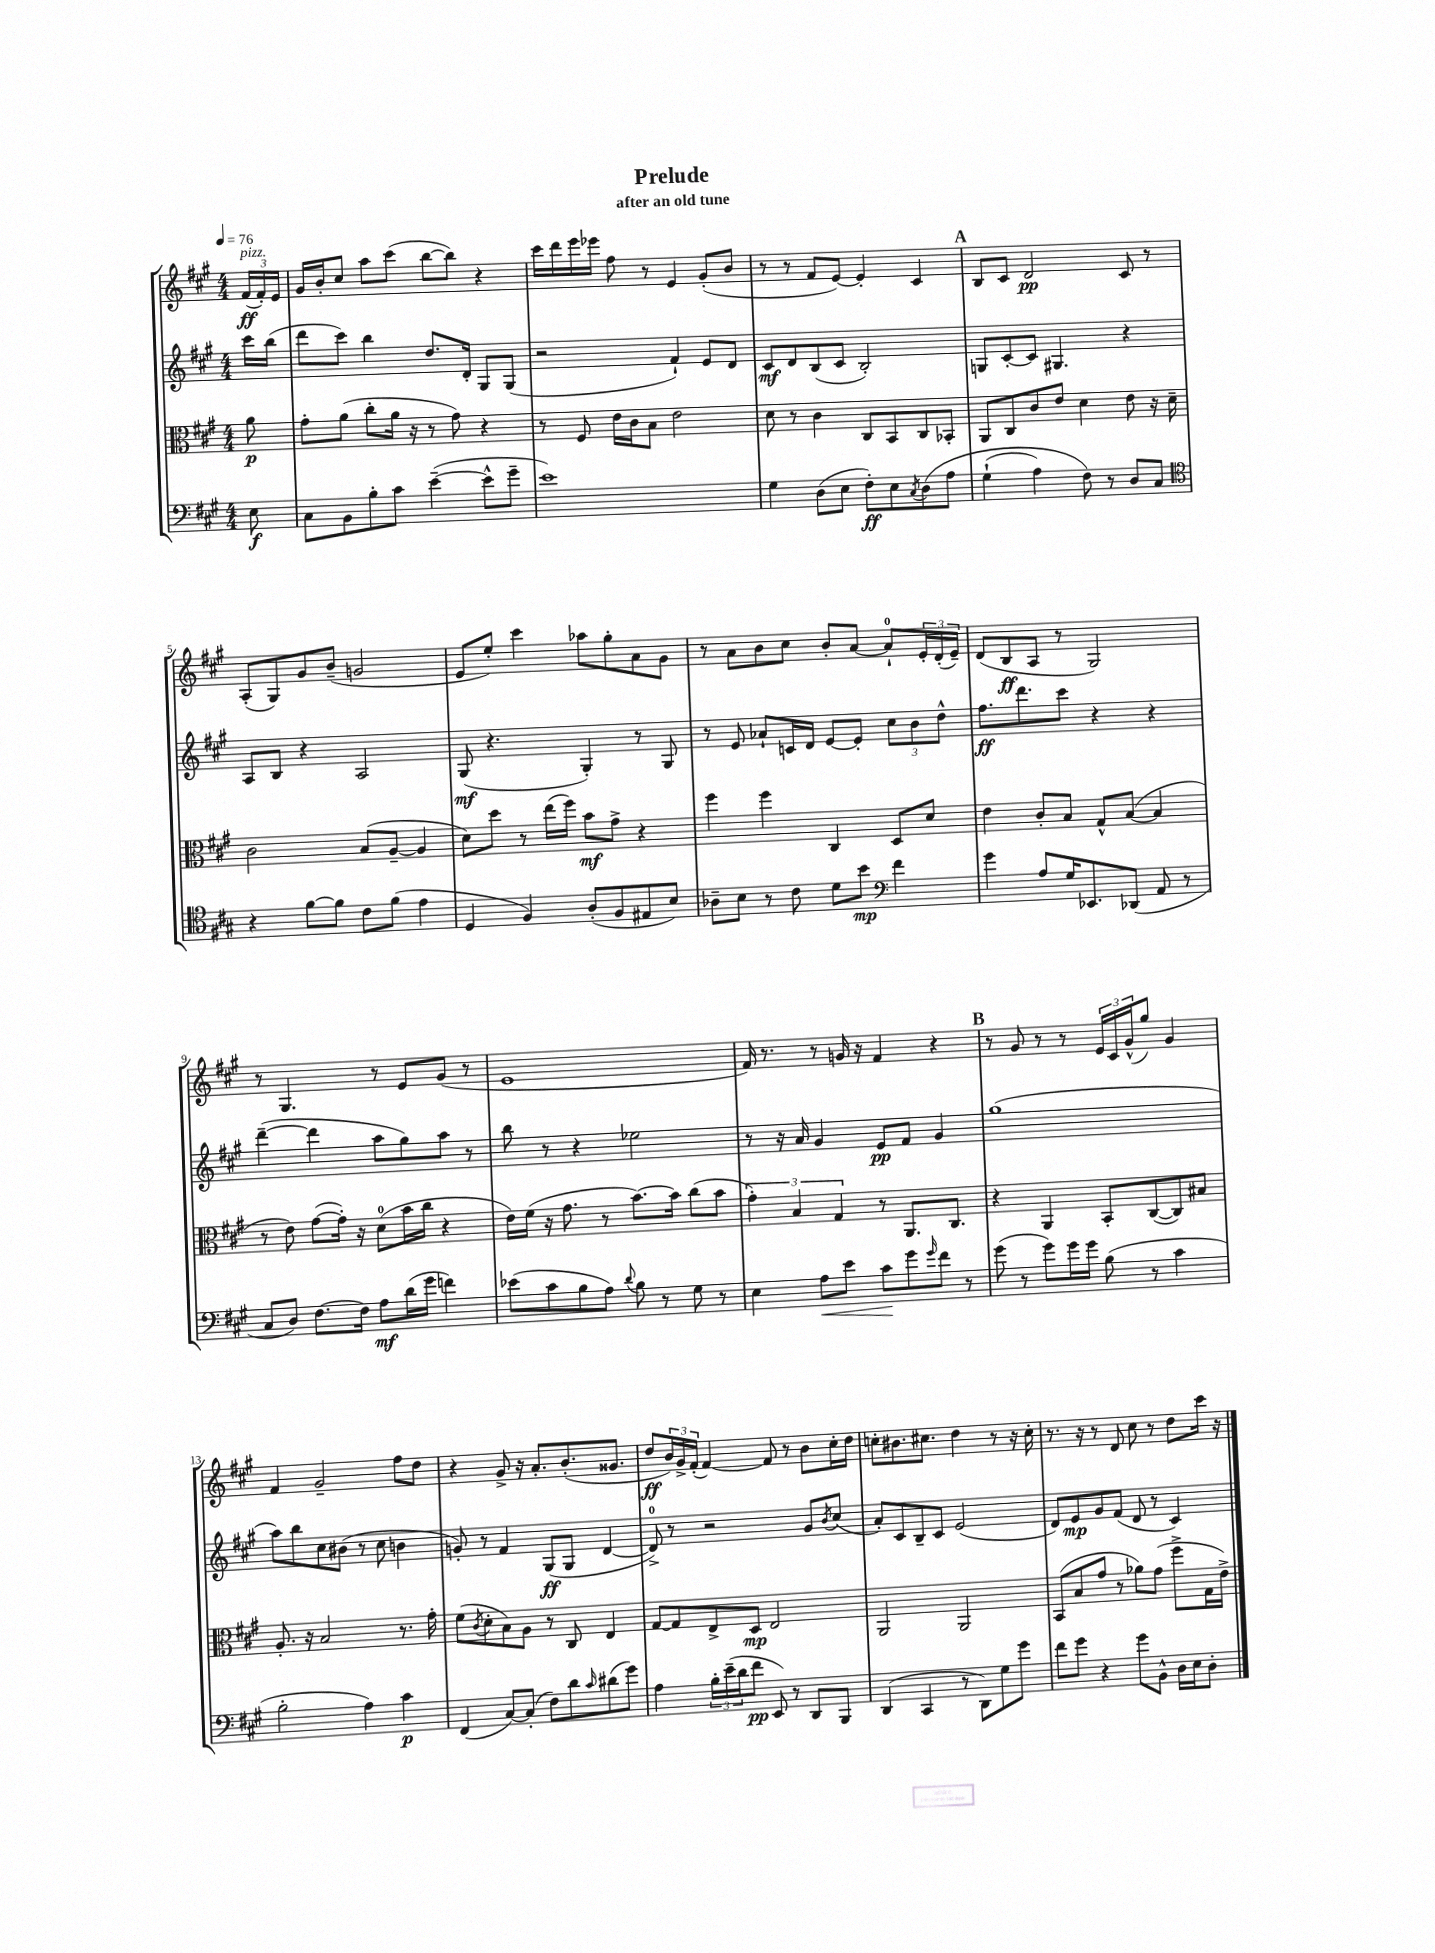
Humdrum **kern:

**kern	**dynam	**kern	**dynam	**kern	**dynam	**kern	**dynam
*part4	*part4	*part3	*part3	*part2	*part2	*part1	*part1
*staff4	*staff4	*staff3	*staff3	*staff2	*staff2	*staff1	*staff1
*clefF4	*	*clefC3	*	*clefG2	*	*clefG2	*
*k[f#c#g#]	*	*k[f#c#g#]	*	*k[f#c#g#]	*	*k[f#c#g#]	*
*M4/4	*	*M4/4	*	*M4/4	*	*M4/4	*
*MM76	*	*MM76	*	*MM76	*	*MM76	*
=	=	=	=	=	=	=	=
!	!	!	!	!	!	!LO:TX:a:i:t=pizz.	!
8E\	f	8a\	p	16ccc#\LL	.	(24f#/LL	ff
.	.	.	.	.	.	24f#'/)	.
.	.	.	.	(16bb\JJ	.	.	.
.	.	.	.	.	.	24e/JJ	.
=1	=1	=1	=1	=1	=1	=1	=1
8C#\L	.	8g#'\L	.	8ddd\L	.	16g#/LL	.
.	.	.	.	.	.	16b'/J	.
8BB\	.	(8a\J	.	8ccc#\J)	.	8cc#/J	.
8B'\	.	8cc#'\L	.	4bb\	.	8aa\L	.
8c#\J	.	16a\Jk	.	.	.	(8ccc#\J	.
.	.	16r	.	.	.	.	.
([4e~\	.	8r	.	8.dd/L	.	[8bb\L	.
.	.	8g#\)	.	.	.	8bb\J])	.
.	.	.	.	16d'/Jk	.	.	.
8e^^\L]	.	4r	.	8G#/L	.	4r	.
8g#~\J	.	.	.	(8G#/J	.	.	.
=2	=2	=2	=2	=2	=2	=2	=2
1e)	.	8r	.	2r	.	16ccc#\LL	.
.	.	.	.	.	.	16ddd\	.
.	.	8F#/	.	.	.	16eee\	.
.	.	.	.	.	.	16eee-X\JJ	.
.	.	16e\LL	.	.	.	8ff#\	.
.	.	16c#\J	.	.	.	.	.
.	.	8B\J	.	.	.	8r	.
.	.	2e\	.	4f#`/)	.	4e/	.
.	.	.	.	8e/L	.	(8g#'/L	.
.	.	.	.	8d/J	.	8b/J	.
=3	=3	=3	=3	=3	=3	=3	=3
4G#\	.	8d\	.	8c#/L	mf	8r	.
.	.	8r	.	8d/	.	8r	.
(8D\L	.	4c#\	.	(8B/	.	8f#/L	.
8E\J	.	.	.	8c#/J	.	[8e/J)	.
8F#'\L)	ff	8C#/L	.	2B'/)	.	4e'/]	.
8E\	.	8BB/	.	.	.	.	.
8qC#/	.	.	.	.	.	.	.
(8D\	.	8C#/	.	.	.	4c#/	.
8A\J	.	8BB-X'/J	.	.	.	.	.
!!LO:REH:place=s1:t=A
=4	=4	=4	=4	=4	=4	=4	=4
(4G#`\	.	8AA/L	.	8Gn/L	.	8B/L	.
.	.	8C#/	.	[8c#'/	.	8c#/J	.
4A\)	.	8c#/	.	8c#/J]	.	2d/	pp
.	.	8e/J	.	4.G#X/	.	.	.
8F#\)	.	4d\	.	.	.	.	.
8r	.	.	.	.	.	.	.
8D/L	.	8e\	.	4r	.	8c#/	.
8C#/J	.	16r	.	.	.	8r	.
.	.	16d~\	.	.	.	.	.
!!LO:LB:g=z
=5	=5	=5	=5	=5	=5	=5	=5
*clefC4	*	*	*	*	*	*	*
4r	.	2c#\	.	8A/L	.	(8A'/L	.
.	.	.	.	8B/J	.	8G#/)	.
[8f#\L	.	.	.	4r	.	8g#/	.
8f#\J]	.	.	.	.	.	(8b~/J	.
8c#\L	.	(8B/L	.	2A/	.	2gn/	.
(8f#\J	.	[8A~/J	.	.	.	.	.
4e\	.	4A/]	.	.	.	.	.
=6	=6	=6	=6	=6	=6	=6	=6
4D/	.	8d\L)	.	(8G#/	mf	8e/L	.
.	.	8dd\J	.	4.r	.	8ee'/J)	.
4F#/)	.	8r	.	.	.	4ccc#\	.
.	.	(16ee\LL	.	.	.	.	.
.	.	16ff#\JJ)	.	.	.	.	.
(8A'/L	.	8b\L	mf	4G#'/)	.	8aa-X\L	.
8F#/	.	8g#^\J	.	.	.	8gg#'\	.
8E#X/	.	4r	.	8r	.	8a\	.
8B/J)	.	.	.	8G#/	.	8g#\J	.
=7	=7	=7	=7	=7	=7	=7	=7
8A-X~\L	.	4ff#\	.	8r	.	8r	.
8B\J	.	.	.	8e/	.	8a\L	.
8r	.	4ff#\	.	8a-X`/L	.	8b\	.
8c#\	.	.	.	16cn/L	.	8cc#\J	.
.	.	.	.	16d/JJ	.	.	.
8d\L	.	4C#/	.	[8e/L	.	8b'/L	.
8b\J	mp	.	.	8e'/J]	.	[8a/J	.
*clefF4	*	*	*	*	*	*	*
4f#\	.	8D/L	.	12cc#\L	.	8a`/L]	.
.	.	.	.	12b\	.	.	.
.	.	8d/J	.	.	.	24e'/L	.
.	.	.	.	12dd^^\J	.	(24d'/	.
.	.	.	.	.	.	24e~/JJ)	.
=8	=8	=8	=8	=8	=8	=8	=8
4g#\	.	4e\	.	8.ff#\L	ff	(8d/L	.
.	.	.	.	.	.	8B/	ff
.	.	.	.	8.ddd\	.	.	.
8A/L	.	8c#'/L	.	.	.	8A/J	.
16G#/K	.	8B/J	.	8ccc#\J	.	8r	.
8.EE-X/	.	.	.	.	.	.	.
.	.	8G#^^/L	.	4r	.	2G#/)	.
(8DD-X/J	.	([8B/J	.	.	.	.	.
8AA/	.	4B/]	.	4r	.	.	.
8r	.	.	.	.	.	.	.
!!LO:LB:g=z
=9	=9	=9	=9	=9	=9	=9	=9
8C#/L	.	8r	.	([4ddd~\	.	8r	.
8D/J)	.	8e\)	.	.	.	4.G#/	.
[8.F#\L	.	([8g#\L	.	4ddd\]	.	.	.
.	.	16g#'\Jk])	.	.	.	.	.
16F#\Jk]	.	16r	.	.	.	.	.
8A\L	mf	(8d\L	.	8aa\L	.	8r	.
(16d\L	.	16b\L	.	8gg#\)	.	8e/L	.
16g#\JJ	.	16cc#\JJ	.	.	.	.	.
4fn\)	.	4r	.	8aa\J	.	(8g#/J	.
.	.	.	.	8r	.	8r	.
=10	=10	=10	=10	=10	=10	=10	=10
(8e-X\L	.	16e\LL)	.	8bb\	.	1e	.
.	.	(16f#\JJ	.	.	.	.	.
8c#\	.	16r	.	8r	.	.	.
.	.	8.g#\	.	.	.	.	.
8B\	.	.	.	4r	.	.	.
8A\J)	.	8r	.	.	.	.	.
8qqd/	.	.	.	.	.	.	.
8B\	.	[8.b\L)	.	2ee-X\	.	.	.
8r	.	.	.	.	.	.	.
.	.	16b\Jk]	.	.	.	.	.
8G#\	.	(8cc#\L	.	.	.	.	.
8r	.	8b\J	.	.	.	.	.
=11	=11	=11	=11	=11	=11	=11	=11
4E\	.	6g#'\)	.	8r	.	16f#/)	.
.	.	.	.	.	.	8.r	.
.	.	.	.	16r	.	.	.
.	.	6B/	.	.	.	.	.
.	.	.	.	16a/	.	.	.
!	!LO:HP:b	!	!	!	!	!	!
8A\L	<	.	.	4g#/	.	8r	.
.	.	6G#/	.	.	.	.	.
8e\J	.	.	.	.	.	16gn/	.
.	.	.	.	.	.	16r	.
8c#\L	.	8r	.	8e/L	pp	4f#/	.
8g#\	[	8.AA/L	.	8f#/J	.	.	.
16qqg#/	.	.	.	.	.	.	.
8f#\J	.	.	.	4g#/	.	4r	.
.	.	8.C#/J	.	.	.	.	.
8r	.	.	.	.	.	.	.
!!LO:REH:place=s1:t=B
=12	=12	=12	=12	=12	=12	=12	=12
(8g#\	.	4r	.	(1gg#	.	8r	.
8r	.	.	.	.	.	8g#/	.
8g#\L)	.	4AA/	.	.	.	8r	.
16g#\L	.	.	.	.	.	8r	.
16g#\JJ	.	.	.	.	.	.	.
(8B\	.	8BB'/L	.	.	.	24e/LL	.
.	.	.	.	.	.	24c#/	.
.	.	.	.	.	.	(24g#^^/J	.
8r	.	([8C#/	.	.	.	8gg#/J)	.
4c#\	.	8C#/])	.	.	.	4g#/	.
.	.	8B#X/J	.	.	.	.	.
!!LO:LB:g=z
=13	=13	=13	=13	=13	=13	=13	=13
2B'\	.	8.A'/	.	8aa\L)	.	4f#/	.
.	.	.	.	8bb\	.	.	.
.	.	16r	.	.	.	.	.
.	.	2B/	.	8cc#\	.	2g#~/	.
.	.	.	.	(8b#X\J	.	.	.
4A\)	.	.	.	8r	.	.	.
.	.	.	.	8cc#\	.	.	.
4c#\	p	8.r	.	4bn\	.	8ff#\L	.
.	.	.	.	.	.	8dd\J	.
.	.	16g#'\	.	.	.	.	.
=14	=14	=14	=14	=14	=14	=14	=14
(4FF#/	.	(8f#\L	.	8gn'/)	.	4r	.
.	.	8qc#/	.	.	.	.	.
.	.	8d'\	.	8r	.	.	.
[8C#/L)	.	8B\)	.	4f#/	.	8g#^/	.
(8C#'/J]	.	8A\J	.	.	.	16r	.
.	.	.	.	.	.	8.a'/L	.
8F#\L)	.	8r	.	(8G#/L	ff	.	.
8d\	.	8C#/	.	8G#/J	.	(8.b'/	.
16qqc#/	.	.	.	.	.	.	.
(8d#X\	.	4E/	.	[4d/	.	.	.
.	.	.	.	.	.	8.g##X/J	.
8g#\J)	.	.	.	.	.	.	.
=15	=15	=15	=15	=15	=15	=15	=15
4A\	.	[8G#/L	.	8d^/])	.	8dd/L	ff
.	.	8G#/]	.	8r	.	24b/L)	.
.	.	.	.	.	.	24g#^/	.
.	.	.	.	.	.	(24f#'/JJ	.
24B'\LL	.	8E^/	.	2r	.	[4f#/)	.
(24e~\	.	.	.	.	.	.	.
24d\J	.	.	.	.	.	.	.
8f#\J	pp	8D/J	mp	.	.	.	.
8EE/)	.	2E/	.	.	.	8f#/]	.
8r	.	.	.	.	.	8r	.
8DD/L	.	.	.	8g#/L	.	8b\L	.
.	.	.	.	8qb/	.	.	.
8BBB/J	.	.	.	(8cc#/J	.	16cc#'\L	.
.	.	.	.	.	.	16dd\JJ	.
=16	=16	=16	=16	=16	=16	=16	=16
(4DD/	.	2AA/	.	8a'/L)	.	8ccn'\L	.
.	.	.	.	8c#/	.	8.b#X\	.
4CC#/	.	.	.	8B~/	.	.	.
.	.	.	.	.	.	8.cc#X\J	.
.	.	.	.	8c#/J	.	.	.
8r	.	2AA/	.	(2e/	.	4dd\	.
8DD\L)	.	.	.	.	.	.	.
8G#\	.	.	.	.	.	8r	.
8g#\J	.	.	.	.	.	16r	.
.	.	.	.	.	.	16cc#'\	.
=17	=17	=17	=17	=17	=17	=17	=17
8f#\L	.	(8BB/L	.	8d/L)	.	8.r	.
8g#\J	.	8B/	.	8e/	mp	.	.
.	.	.	.	.	.	16r	.
4r	.	8g#/J	.	8g#/	.	8r	.
.	.	8r	.	(8f#/J	.	8d/	.
8g#\L	.	8a-X\L)	.	8d/	.	8cc#\	.
8BB^^\J	.	(8g#\J	.	8r	.	8r	.
16D\LL	.	8ff#^\L	.	4c#/)	.	8dd\L	.
16E\J	.	.	.	.	.	.	.
8D'\J	.	16G#\L	.	.	.	16ccc#\Jk	.
.	.	16e^\JJ)	.	.	.	16r	.
==	==	==	==	==	==	==	==
*-	*-	*-	*-	*-	*-	*-	*-
